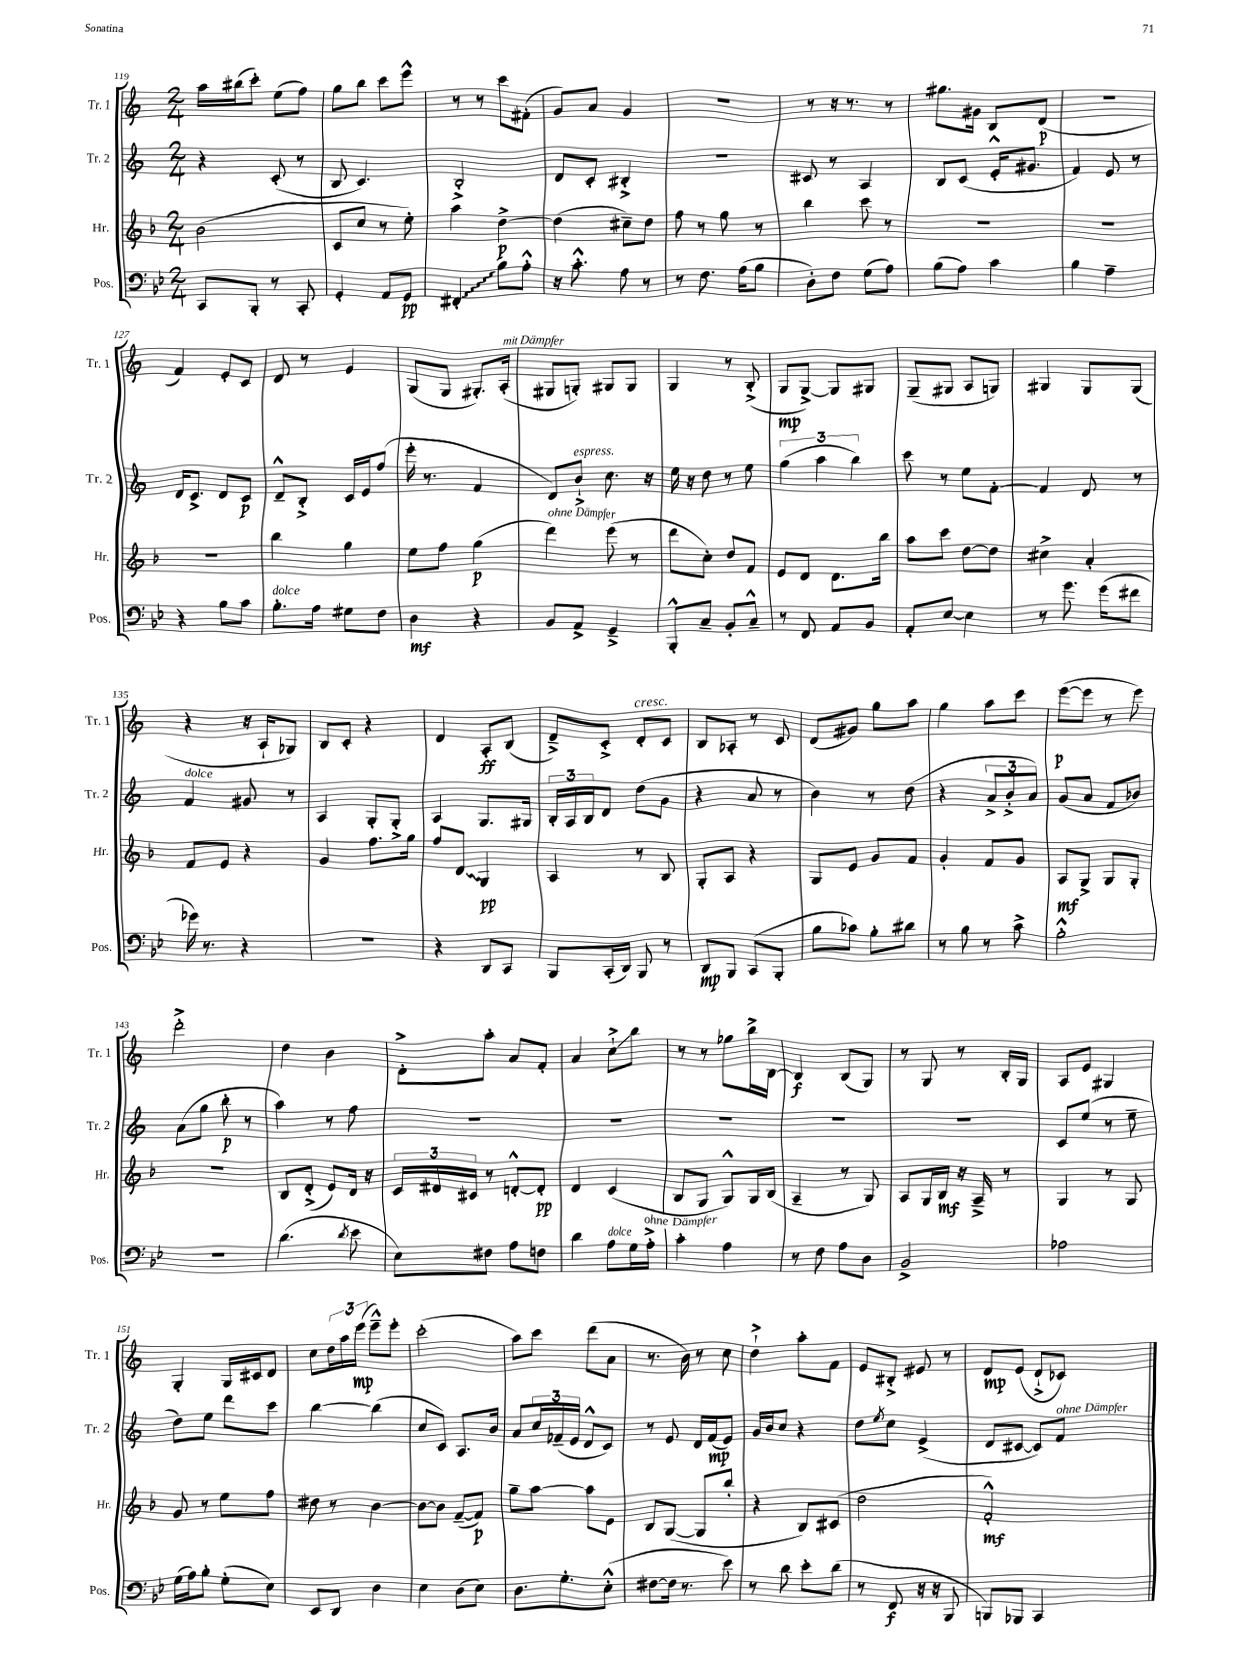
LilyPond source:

<<
\new StaffGroup <<
\new Staff = "s0" \with { instrumentName = "Tr. 1" shortInstrumentName = "Tr. 1" } {
    \clef treble \key c \major \numericTimeSignature \time 2/4
    a''16 bis''16( c'''8-.) e''8( f''8) |
    g''8 b''8 c'''8 e'''8-^ |
    r8 r8 c'''8 fis'8-.( |
    g'8) a'8 g'4 |
    R2 |
    r8 r16 r8. r8 |
    gis''8. gis'16 b8 d'8\p( |
    r2 |
    f'4) e'8-. c'8 |
    d'8 r8 e'4 |
    g8( g8 gis8.-.) a16-.^\markup { \italic "mit Dämpfer" }( |
    gis8 g8-.) gis8 gis8 |
    g4 r8 b8-.->( |
    g8\mp g8~->) g8 gis8 |
    g8--( gis8 a8 g8) |
    gis4 gis8 gis8( |
    r4 r16 a16-! ges8) |
    b8 c'8-. r4 |
    d'4 a8-.\ff b8( |
    d'8--->) c'8-.-> d'8-.^\markup { \italic "cresc." } c'8 |
    b8 aes8-. r8 c'8 |
    d'8( gis'8) g''8 a''8 |
    g''4 a''8 c'''8 |
    e'''8~\p( e'''8 r8 e'''8) |
    d'''2-.-> |
    d''4 b'4 |
    d'8-.-> a''8-. a'8 f'8-. |
    a'4 c''8-!->\glissando b''8 |
    r8 r8 ges''8 b''16-> b16~ |
    b4\f b8( g8) |
    r8 g8 r8 b16-. g16 |
    a8 e'8 gis4 |
    g4-. g16 cis'16 d'8 |
    c''8 \tuplet 3/2 { d''16 a''16 e'''16\mp( } e'''8---^) e'''8-. |
    c'''2-.( |
    a''8) c'''8 d'''8( a'8 |
    r8. b'16) r8 c''8 |
    d''4-!-> a''8-. f'8 |
    e'8 bis8-.-> eis'8 r8 |
    d'8\mp e'8( d'8-!-> ces'8) \bar "|." |
}
\new Staff = "s1" \with { instrumentName = "Tr. 2" shortInstrumentName = "Tr. 2" } {
    \clef treble \key c \major \numericTimeSignature \time 2/4
    r4 c'8-.( r8 |
    b8 c'4.) |
    b2-.-> |
    d'8 c'8-. bis4-.-> |
    R2 |
    cis'8 r8 a4 |
    b8 c'8( e'16-.-^ gis'8. |
    f'4) e'8 r8 |
    d'16 c'8.-> d'8 c'8\p |
    d'8---^ b8-.-> c'16 e'16 f''8( |
    e'''16-. r8. f'4 |
    d'8) b'8-!->^\markup { \italic "espress." } c''8. r16 |
    e''16 r16 d''8 r8 e''8 |
    \tuplet 3/2 { g''4( a''4 b''4) } |
    c'''8 r8 e''8 f'8~-. |
    f'4 d'8 r8 |
    f'4^\markup { \italic "dolce" } gis'8 r8 |
    a4 g8-. g8-.-> |
    a4 g8. gis16 |
    \tuplet 3/2 { b16-. a16 b16 } d'8 d''8( g'8 |
    r4 a'8 r8 |
    b'4) r8 d''8( |
    r4 \tuplet 3/2 { a'8-> b'8-.-> a'8) } |
    g'8( a'8 f'8 bes'8) |
    a'8( g''8 b''8-.\p r8 |
    a''4) r8 f''8 |
    R2 |
    R2 |
    R2 |
    R2 |
    R2 |
    c'8 e''8( r8 e''8-- |
    d''8) e''8 d'''8 c'''8 |
    b''4~ b''4( |
    c''8 c'8) a8. b'16 |
    a'8 \tuplet 3/2 { c''16 fes'16--( e'16 } d'8-^ c'8) |
    r8 e'8 d'16 f'16\mp( e'8) |
    g'16 b'16 c''8 r4 |
    d''8 \acciaccatura { e''8 } c''8 e'4->( |
    d'8 cis'8~ cis'8) f'8^\markup { \italic "ohne Dämpfer" } \bar "|." |
}
\new Staff = "s2" \with { instrumentName = "Hr." shortInstrumentName = "Hr." } {
    \clef treble \key f \major \numericTimeSignature \time 2/4
    bes'2( |
    c'8 c''8 r8 e''8-.) |
    a''4 d''4~->\p |
    d''4( cis''8--) d''8 |
    f''8 r8 g''8 r8 |
    bes''4 c'''8 r8 |
    R2 |
    R2 |
    R2 |
    bes''4 g''4 |
    e''8 f''8 g''4\p( |
    d'''4^\markup { \italic "ohne Dämpfer" }) e'''8( r8 |
    d'''8 c''8-.) d''8 f'8 |
    e'8 d'8 d'8. bes''16 |
    a''8 c'''8 d''8~ d''8 |
    cis''4-> a'4-. |
    f'8 e'8 r4 |
    g'4 f''8. g''16 |
    f''8 \once \override Glissando.style = #'zigzag d'8\glissando g4\pp |
    a4 r8 bes8 |
    g8-. a8 r4 |
    g8 e'8 g'8 f'8 |
    g'4-. f'8 g'8 |
    a8\mf g8-> g8 g8-. |
    R2 |
    bes8 d'8-.->( e'8) d'16 r16 |
    \tuplet 3/2 { c'16 dis'16 cis'16 } r8 d'8~-.-^ d'8-.\pp |
    d'4 c'4( |
    bes8 g8 g8-^) g16 bes16( |
    a4-- r8 g8) |
    a8 g16 bes16\mf r16 a16---> r8 |
    g4 r8 g8 |
    g'8 r8 e''8 f''8 |
    dis''8 r8 bes'4~ |
    bes'8~ bes'8 f'8~--( f'8\p) |
    g''8-- a''8~ a''8 e'8 |
    bes8 g8~( g8 bes''8-. |
    r4 bes8) cis'8( |
    d''2 |
    f'2-.-^\mf) \bar "|." |
}
\new Staff = "s3" \with { instrumentName = "Pos." shortInstrumentName = "Pos." } {
    \clef bass \key bes \major \numericTimeSignature \time 2/4
    c,8 bes,,8-. r8 c,8-. |
    g,4-. a,8 g,8\pp |
    \once \override Glissando.style = #'zigzag fis,4-.\glissando bes8 a8-.-^ |
    r16 c'8.-.-^ a8 r8 |
    r8 f8. a16( bes8 |
    d8-.) f8 g8( a8) |
    bes8( a8) c'4 |
    bes4 a4-- |
    r4 bes8 c'8 |
    bes8.-.^\markup { \italic "dolce" } a16 gis8 f8 |
    d4\mf r4 |
    bes,8 a,8-> g,4---> |
    bes,,8-.-^ c8-- bes,8-. c8---^ |
    r8 f,8 a,8 bes,8 |
    a,8-. ees8~ ees4 |
    r8 g'8. g'16( fis'8 |
    ges'16) r8. r4 |
    r2 |
    r4 d,8 c,8 |
    bes,,8 c,16-.( d,16) bes,,8 r8 |
    d,8\mp bes,,8 c,8( bes,,8-. |
    bes8 ces'8) bes8-. dis'8 |
    r8 bes8 r8 c'8-> |
    bes2-.-^ |
    r2 |
    d'4.( \acciaccatura { d'8 } ees'8 |
    ees8) fis8 a8 f8 |
    d'4 a8^\markup { \italic "dolce" } g16 a16-.->^\markup { \italic "ohne Dämpfer" } |
    c'4-. a4 |
    r8 f8 a8 d8 |
    bes,2-> |
    aes2 |
    g16( a16) bes8-. g8-.( ees8) |
    ees,8 d,8 d4 |
    ees4 d8( ees8) |
    d8. g8.-. ees8-.-^( |
    fis8~ fis16 r8. ees'8) |
    r8 d'8 ees'8-. d'8( |
    r8 f,8\f r16 r16 bes,,8 |
    b,,8) bes,,8 c,4 \bar "|." |
}
>>
>>
\layout { \context { \Score currentBarNumber = #119 } }
